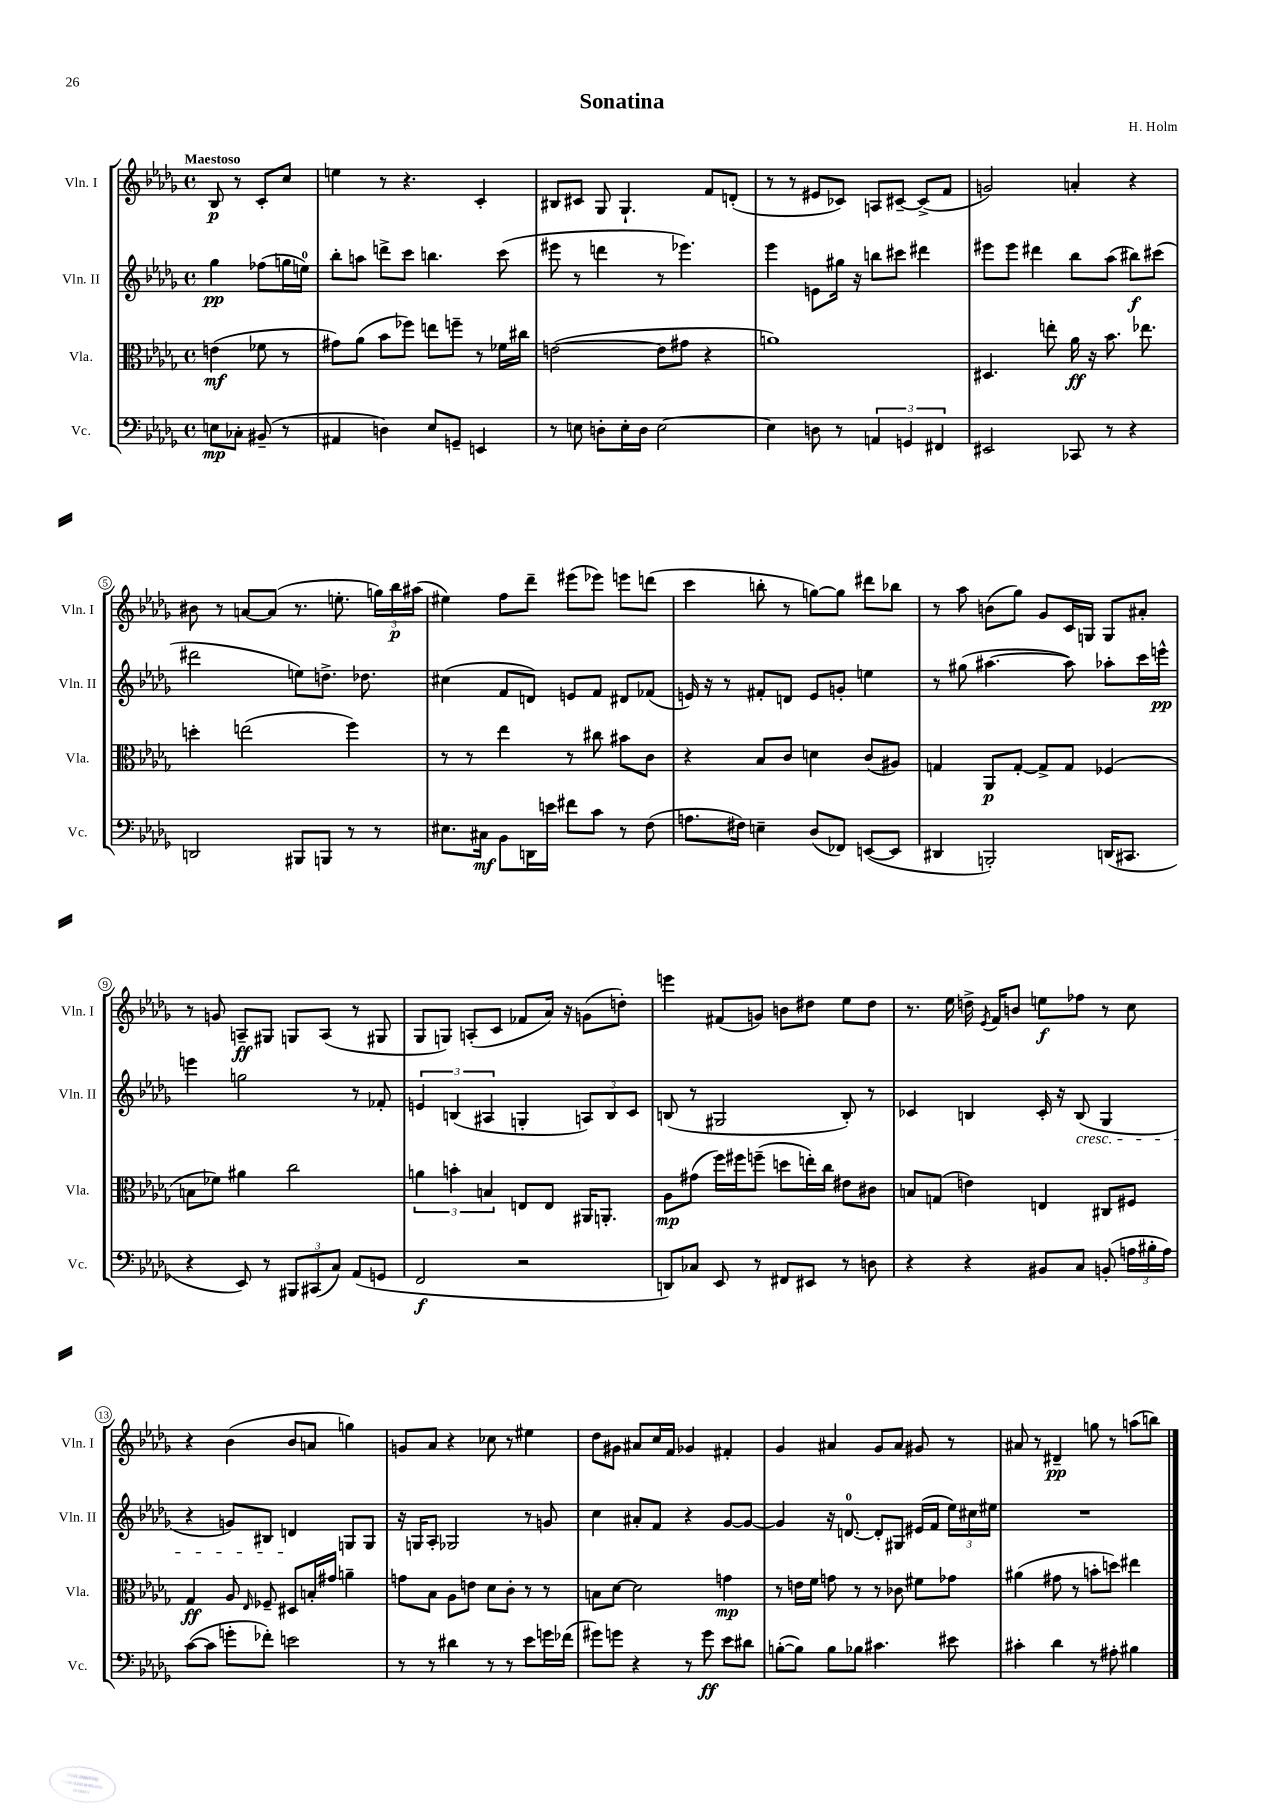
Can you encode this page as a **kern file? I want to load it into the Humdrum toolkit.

**kern	**dynam	**kern	**dynam	**kern	**dynam	**kern	**dynam
*part4	*part4	*part3	*part3	*part2	*part2	*part1	*part1
*staff4	*staff4	*staff3	*staff3	*staff2	*staff2	*staff1	*staff1
*I"Vc.	*	*I"Vla.	*	*I"Vln. II	*	*I"Vln. I	*
*I'Vc.	*	*I'Vla.	*	*I'Vln. II	*	*I'Vln. I	*
*clefF4	*	*clefC3	*	*clefG2	*	*clefG2	*
*k[b-e-a-d-g-]	*	*k[b-e-a-d-g-]	*	*k[b-e-a-d-g-]	*	*k[b-e-a-d-g-]	*
*M4/4	*	*M4/4	*	*M4/4	*	*M4/4	*
*met(c)	*	*met(c)	*	*met(c)	*	*met(c)	*
=	=	=	=	=	=	=	=
!	!	!	!	!	!	!LO:TX:a:B:t=Maestoso	!
8En\L	mp	(4en\	mf	4gg-\	pp	8B-/	p
8C-X'\J	.	.	.	.	.	8r	.
(8BB#X~/	.	8f-X\	.	(8ff-X\L	.	8c'/L	.
8r	.	8r	.	16ggn\L	.	8cc/J	.
.	.	.	.	16een\JJ)	.	.	.
=1	=1	=1	=1	=1	=1	=1	=1
4AA#X/	.	8g#X\L)	.	8bb-'\L	.	4een\	.
.	.	(8a-\J	.	8aan\J	.	.	.
4Dn\)	.	8b-\L	.	8dddn^\L	.	8r	.
.	.	8ff-X\J)	.	8ccc\J	.	4.r	.
8E-/L	.	8een\L	.	4.bbn\	.	.	.
8GGn~/J	.	8ffn~\J	.	.	.	.	.
4EEn/	.	8r	.	.	.	4c'/	.
.	.	16f-X\LL	.	(8ccc\	.	.	.
.	.	16cc#X\JJ	.	.	.	.	.
=2	=2	=2	=2	=2	=2	=2	=2
8r	.	([2en\	.	8eee#X\	.	8B#X/L	.
8En\	.	.	.	8r	.	8c#X/J	.
8Dn'\L	.	.	.	4dddn\	.	8G-/	.
16E'\L	.	.	.	.	.	4.G-`/	.
16D\JJ	.	.	.	.	.	.	.
[2E\	.	8e\L]	.	8r	.	.	.
.	.	8g#X\J	.	4.eee-X\)	.	.	.
.	.	4r	.	.	.	8f/L	.
.	.	.	.	.	.	(8dn'/J	.
=3	=3	=3	=3	=3	=3	=3	=3
4E\]	.	1an)	.	4eee-\	.	8r	.
.	.	.	.	.	.	8r	.
8Dn\	.	.	.	8en\L	.	8e#X/L	.
8r	.	.	.	16gg#X\Jk	.	8c-X/J)	.
.	.	.	.	16r	.	.	.
6AAn/	.	.	.	8bbn\L	.	8An/L	.
.	.	.	.	8ccc#X\J	.	[8c#X~/J	.
6GGn/	.	.	.	.	.	.	.
.	.	.	.	4ddd#X\	.	(8c#^/L]	.
6FF#X/	.	.	.	.	.	.	.
.	.	.	.	.	.	8f/J	.
=4	=4	=4	=4	=4	=4	=4	=4
2EE#X/	.	4.D#X/	.	8eee#X\L	.	2gn/)	.
.	.	.	.	8eee#\J	.	.	.
.	.	.	.	4ddd#X\	.	.	.
.	.	8een'\	.	.	.	.	.
8CC-X/	.	16a-\	ff	8bb-\L	.	4an'/	.
.	.	16r	.	.	.	.	.
8r	.	8.b-\	.	(8aa-\J	.	.	.
4r	.	.	.	8bb#X\L)	f	4r	.
.	.	8.ee-X\	.	.	.	.	.
.	.	.	.	(8ccc#X\J	.	.	.
!!LO:LB:g=z
=5	=5	=5	=5	=5	=5	=5	=5
2DDn/	.	4ddn'\	.	2ddd#X\	.	8b#X\	.
.	.	.	.	.	.	8r	.
.	.	(2een\	.	.	.	[8an/L	.
.	.	.	.	.	.	(8a/J]	.
8BBB#X/L	.	.	.	8een\L)	.	8.r	.
8BBBn/J	.	.	.	8.ddn^\J	.	.	.
.	.	.	.	.	.	8.een'\	.
8r	.	4ff\)	.	.	.	.	.
.	.	.	.	8.dd-X\	.	.	.
8r	.	.	.	.	.	24ggn\LL)	.
.	.	.	.	.	.	24bb-\	p
.	.	.	.	.	.	(24aa#X\JJ	.
=6	=6	=6	=6	=6	=6	=6	=6
8.E#X\L	.	8r	.	(4cc#X\	.	4ee#X\)	.
.	.	8r	.	.	.	.	.
16C#X\Jk	mf	.	.	.	.	.	.
8BB-\L	.	4ee-\	.	8f/L	.	8ff\L	.
16DDn\L	.	.	.	8dn/J)	.	8ddd-~\J	.
16en\JJ	.	.	.	.	.	.	.
8f#X\L	.	8r	.	8en/L	.	(8eee#X\L	.
8c\J	.	8cc#X\	.	8f/J	.	8eee-X\J)	.
8r	.	8b#X\L	.	8d#X/L	.	8eeen\L	.
(8F\	.	8c\J	.	(8f-X/J	.	(8dddn\J	.
=7	=7	=7	=7	=7	=7	=7	=7
8.An\L	.	4r	.	16en/)	.	4ccc\	.
.	.	.	.	16r	.	.	.
.	.	.	.	8r	.	.	.
16F#X\Jk)	.	.	.	.	.	.	.
4En~\	.	8B-/L	.	8f#X'/L	.	8bbn'\	.
.	.	8c/J	.	8dn/J	.	8r	.
(8D-/L	.	4dn\	.	8e/L	.	[8ggn\L)	.
8FF-X/J)	.	.	.	8gn'/J	.	8gg\J]	.
([8EEn/L	.	(8c/L	.	4een\	.	8ddd#X\L	.
8EE/J]	.	8A#X/J)	.	.	.	8bb-X\J	.
=8	=8	=8	=8	=8	=8	=8	=8
4DD#X/	.	4Gn/	.	8r	.	8r	.
.	.	.	.	(8gg#X\	.	8aa-\	.
2BBBn'/)	.	8AA-/L	p	[4.aa#X\	.	(8bn\L	.
.	.	[8G'/J	.	.	.	8gg-\J)	.
.	.	8G^/L]	.	.	.	8g-/L	.
.	.	8G/J	.	8aa#\])	.	16c/L	.
.	.	.	.	.	.	16Gn/JJ	.
(16DDn/KL	.	(4F-X/	.	8aa-X'\L	.	8G/L	.
8.CC#X/J	.	.	.	.	.	.	.
.	.	.	.	16ccc\L	.	8a#X'/J	.
.	.	.	.	16eeen^^\JJ	pp	.	.
!!LO:LB:g=z
=9	=9	=9	=9	=9	=9	=9	=9
4r	.	8Bn\L	.	4eeen\	.	8r	.
.	.	8f-X\J)	.	.	.	8gn/	.
8EE-/)	.	4a#X\	.	2ggn\	.	8An~/L	ff
8r	.	.	.	.	.	8G#X/J	.
12BBB#X/L	.	2cc\	.	.	.	8Gn/L	.
(12CC#X/	.	.	.	.	.	.	.
.	.	.	.	.	.	(8A/J	.
12C/J)	.	.	.	.	.	.	.
(8AA-/L	.	.	.	8r	.	8r	.
8GGn/J	.	.	.	8f-X'/	.	8G#X/	.
=10	=10	=10	=10	=10	=10	=10	=10
2FF/	f	6an\	.	6en/	.	8G-/L	.
.	.	.	.	.	.	8Gn/J)	.
.	.	6bn'\	.	(6Bn/	.	.	.
.	.	.	.	.	.	(8An'/L	.
.	.	6Bn/	.	6A#X/	.	.	.
.	.	.	.	.	.	8c/J	.
2r	.	8En/L	.	4Gn'/	.	8f-X/L	.
.	.	8E/J	.	.	.	16a-/Jk)	.
.	.	.	.	.	.	16r	.
.	.	16AA#X/KL	.	12An/L)	.	(8gn\L	.
.	.	8.AAn'/J	.	.	.	.	.
.	.	.	.	12B/	.	.	.
.	.	.	.	.	.	8ddn'\J)	.
.	.	.	.	12c/J	.	.	.
=11	=11	=11	=11	=11	=11	=11	=11
8DDn/L)	.	8A-\L	mp	(8Bn/	.	4eeen\	.
8C-X/J	.	(8g#X\J	.	8r	.	.	.
8EE-/	.	16ff\LL)	.	2G#X/	.	(8f#X/L	.
.	.	16ff#X\J	.	.	.	.	.
8r	.	(8ffn~\J	.	.	.	8gn/J)	.
8FF#X/L	.	8ddn\L	.	.	.	8bn\L	.
8EE#X/J	.	16een'\L)	.	.	.	8dd#X\J	.
.	.	16cc\JJ	.	.	.	.	.
8r	.	8e#X\L	.	8B'/)	.	8ee-\L	.
8Dn\	.	8c#X\J	.	8r	.	8dd#\J	.
=12	=12	=12	=12	=12	=12	=12	=12
4r	.	8Bn/L	.	4c-X/	.	8.r	.
.	.	(8Gn/J	.	.	.	.	.
.	.	.	.	.	.	16ee-\	.
4r	.	4en\)	.	4Bn/	.	16ddn^\	.
.	.	.	.	.	.	8qe-/	.
.	.	.	.	.	.	16f/KL	.
.	.	.	.	.	.	8bn/J	.
8BB#X/L	.	4En/	.	16c-'/	.	8een\L	f
.	.	.	.	16r	.	.	.
!	!	!	!	!LO:TX:b:i:t=cresc.	!	!	!
8C/J	.	.	.	(8B/	.	8ff-X\J	.
(8BBn'/	.	8C#X/L	.	4G-/	.	8r	.
24An\LL	.	8F#X/J	.	.	.	8cc\	.
24B#X'\	.	.	.	.	.	.	.
24A\JJ)	.	.	.	.	.	.	.
!!LO:LB:g=z
=13	=13	=13	=13	=13	=13	=13	=13
([8c\L	.	4G-/	ff	4r	.	4r	.
8c\J]	.	.	.	.	.	.	.
8gn'\L	.	8A-/	.	8gn/L)	.	(4b-\	.
.	.	16qqE-/	.	.	.	.	.
8f-X'\J)	.	8F-X~/	.	8B#X/J	.	.	.
2en\	.	8D#X/L	.	4dn/	.	8b-/L	.
.	.	16Bn'/L	.	.	.	8an/J	.
.	.	16g#X/JJ	.	.	.	.	.
.	.	4an~\	.	8Gn/L	.	4ggn\)	.
.	.	.	.	8G/J	.	.	.
=14	=14	=14	=14	=14	=14	=14	=14
8r	.	8gn\L	.	16r	.	8gn/L	.
.	.	.	.	16Gn/KL	.	.	.
8r	.	8B-\J	.	8A-'/J	.	8a-/J	.
4d#X\	.	8A-\L	.	2G-X/	.	4r	.
.	.	8en\J	.	.	.	.	.
8r	.	8d-\L	.	.	.	8cc-X\	.
8r	.	8c'\J	.	.	.	8r	.
8e-\L	.	8r	.	8r	.	4ee#X\	.
16gn\L	.	8r	.	8gn/	.	.	.
(16f-X\JJ	.	.	.	.	.	.	.
=15	=15	=15	=15	=15	=15	=15	=15
8g#X\L)	.	8Bn\L	.	4cc\	.	8dd-\L	.
8gn\J	.	[8d-\J	.	.	.	8g#X\J	.
4r	.	2d-\]	.	8a#X'/L	.	8a#X/L	.
.	.	.	.	8f/J	.	16cc/L	.
.	.	.	.	.	.	16f/JJ	.
8r	.	.	.	4r	.	4g-X/	.
8g\	ff	.	.	.	.	.	.
8e-\L	.	4gn\	mp	[8g-/L	.	4f#X'/	.
8d#X\J	.	.	.	8g-/J_	.	.	.
=16	=16	=16	=16	=16	=16	=16	=16
([8Bn'\L	.	8r	.	4g-/]	.	4g-/	.
8B\J])	.	16en\LL	.	.	.	.	.
.	.	16f\JJ	.	.	.	.	.
8B\L	.	8gn\	.	16r	.	4a#X/	.
.	.	.	.	[8.dn/	.	.	.
8B-X\J	.	8r	.	.	.	.	.
4.c#X\	.	8r	.	8d'/L]	.	8g-/L	.
.	.	8c-X\	.	8G#X/J	.	8a#/J	.
.	.	8f#X\L	.	(16e#X/LL	.	8g#X/	.
.	.	.	.	16f/JJ	.	.	.
8e#X\	.	8g-X\J	.	24ee-\LL)	.	8r	.
.	.	.	.	24cc#X\	.	.	.
.	.	.	.	24ee#X\JJ	.	.	.
=17	=17	=17	=17	=17	=17	=17	=17
4c#X'\	.	(4a#X\	.	1r	.	8a#X/	.
.	.	.	.	.	.	8r	.
4d-\	.	8g#X\	.	.	.	4d#X~/	pp
.	.	8r	.	.	.	.	.
8r	.	8bn'\L	.	.	.	8ggn\	.
8A#X'\	.	8ddn\J)	.	.	.	8r	.
4B#X\	.	4ee#X\	.	.	.	(8aan\L	.
.	.	.	.	.	.	8bbn\J)	.
==	==	==	==	==	==	==	==
*-	*-	*-	*-	*-	*-	*-	*-
